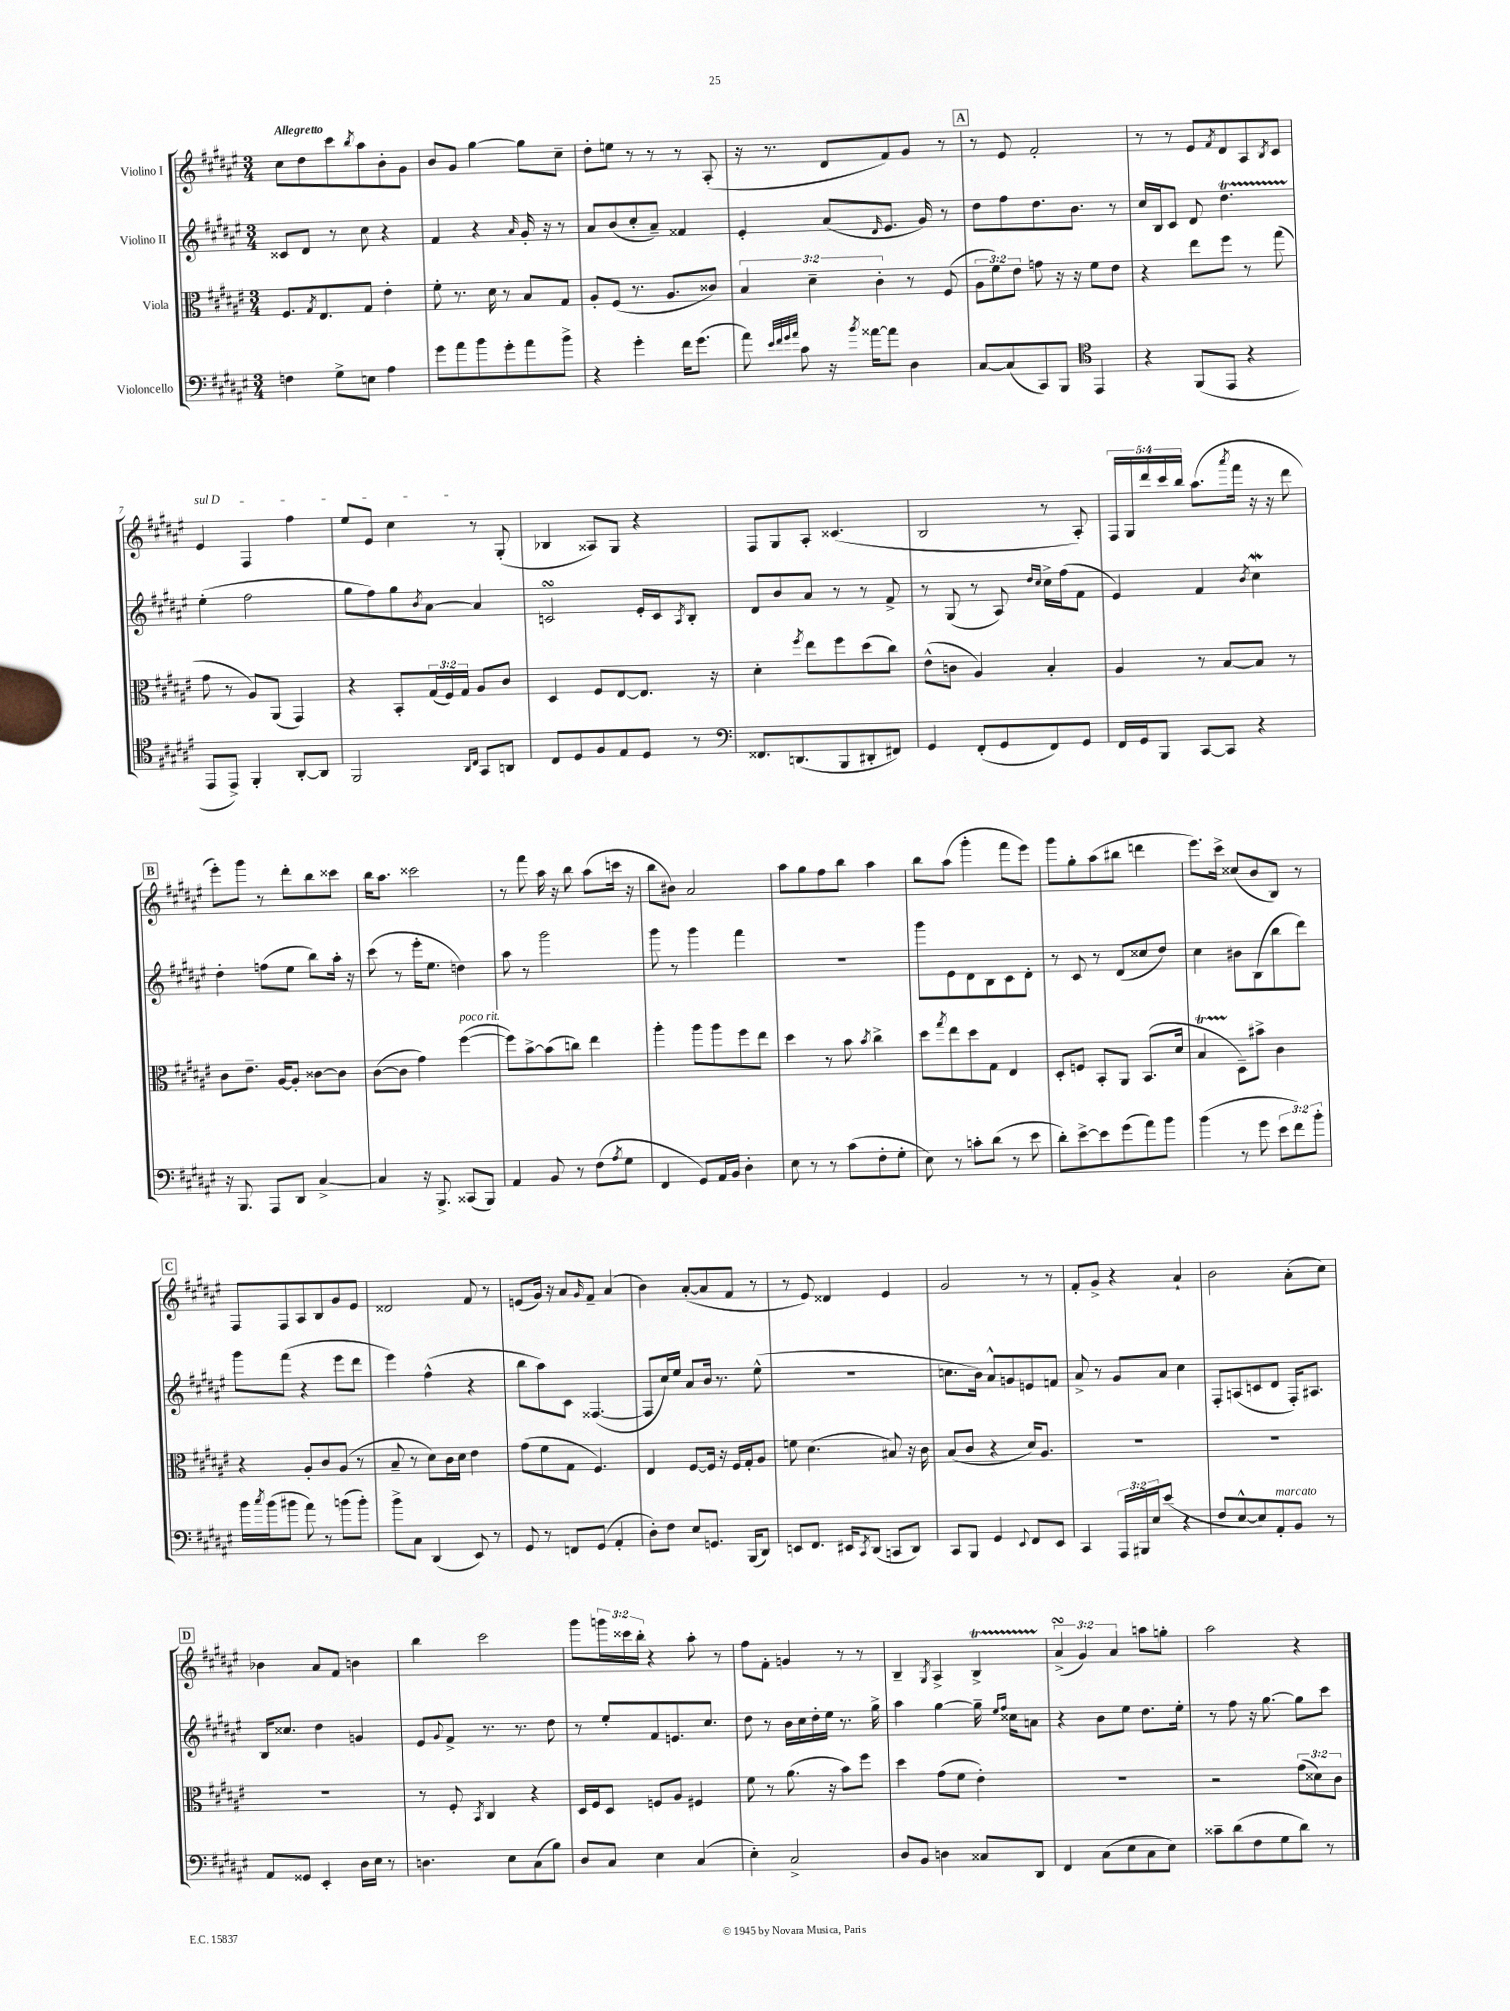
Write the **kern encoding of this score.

**kern	**kern	**kern	**kern
*staff4	*staff3	*staff2	*staff1
*clefF4	*clefC3	*clefG2	*clefG2
*k[f#c#g#d#a#e#]	*k[f#c#g#d#a#e#]	*k[f#c#g#d#a#e#]	*k[f#c#g#d#a#e#]
*M3/4	*M3/4	*M3/4	*M3/4
4F\	8.F#/L	8c##/L	8cc#\L
.	.	8d#/J	8dd#\
.	8qG#/	.	.
.	8.E#/	.	.
8G#^\L	.	8r	8ccc#\
.	.	.	8qbb/
8E\J	8G#/J	8cc#\	8aa#\
4A#\	4e#'\	4r	8b'\
.	.	.	8g#\J
=	=	=	=
8g#\L	8f#'\	4f#/	8b/L
8a#\	8.r	.	8g#/J
8b\	.	4r	[4gg#\
.	16d#\	.	.
8g#'\	8r	.	.
.	.	16qqa#/	.
8a#\	8B/L	16g#'/	8gg#\]L
.	.	16r	.
8b^\J	8G#/J	8r	8cc#~\J
=	=	=	=
4r	8A#'/L	8a#/L	8dd#'\L
.	(8F#/J	(8b/	8ee\J
4g#'\	8.r	8cc#'/	8r
.	.	8a#~/J)	8r
.	8.A#/L	.	.
16f#\LK	.	4f##/	8r
(8.g#\J	.	.	.
.	8c##/J)	.	(8A#'/
=	=	=	=
8a#\)	6B/	4e#'/	16r
.	.	.	8.r
32qqe#/LLL	.	.	.
32qqf#/	.	.	.
32qqg#/	.	.	.
32qqa#/JJJ	.	.	.
8c#\	.	.	.
.	6d#~\	.	.
16r	.	(8a#/L	8d#/L
8qb/	.	.	.
[16a##\LK	.	.	.
.	6c#'\	.	.
.	.	16qqd#/	.
8a##\]J	.	8.e#/J	8f#/)
4D#\	8r	.	8g#/J
.	.	16g#/)	.
.	(8F#/	8r	8r
=	=	=	=
[8C#/L	12A#\L	8dd#\L	8r
.	12f#\)	.	.
(8C#/]	.	8ff#\	8e#/
.	12e#\J	.	.
8CC#/)	8g\	8.dd#\	2f#'/
8BBB/J	16r	.	.
.	16r	8.b\J	.
*clefC4	*	*	*
4EE#/	8f#\L	.	.
.	8e#\J	8r	.
=	=	=	=
4r	4r	16cc#/LL	8r
.	.	16B/J	.
.	.	8c#/J	8r
(8FF#/L	8ee#\L	8d#/	8e#/L
.	.	.	8qf#/
8EE#/J	8ff#\J	4.dd#\	8d#/
4r	8r	.	8A#/
.	.	.	8qB/
.	(8gg#\	.	8c#/J
=	=	=	=
8EE#/L	8g#\	(4ee#'\	4e#/
8EE#^/J)	8r	.	.
4FF#'/	8A#/L)	2ff#\	4F#/
.	(8AA#/J	.	.
[8AA#'/L	4GG#/)	.	4ff#\
8AA#/]J	.	.	.
=	=	=	=
2FF#/	4r	8gg#\L	8ee#/L
.	.	8ff#\)	8e#/J
.	8BB'/L	8gg#\	4cc#\
.	.	8qb/	.
.	(24G#/L	[8a#\J	.
.	24F#/)	.	.
.	24G#/JJ	.	.
16qqAA#/LL	.	.	.
16qqC#/JJ	.	.	.
8GG#/L	8A#/L	4a#/]	8r
8AA/J	8c#/J	.	(8G#'/
=	=	=	=
8C#/L	4D#/	2c/	4B-/
8D#/	.	.	.
8F#/	8F#/L	.	8A##/L)
8E#/	[8E#/	.	8G#/J
8D#/J	8.E#/]J	16e#'/LL	4r
.	.	16c/J	.
.	.	8qA#/	.
8r	.	8B'/J	.
.	16r	.	.
=	=	=	=
*clefF4	*	*	*
8.FF##/L	4d#'\	8d#/L	8F#/L
.	.	8b/	8G#/
(8.DD/	.	.	.
.	8qff#/	.	.
.	8ee#\L	8a#/J	8A#'/J
8BBB/	8ff#\	8r	(4.c##/
8DD#'/	(8dd#\	8r	.
8FF#/J)	8cc#\J)	8f#^/	.
=	=	=	=
4GG#/	(8e#^^\L	8r	2B/
.	8c\J	(8G#/	.
(8FF#'/L	4A#/)	8r	.
8GG#/	.	8A#/)	.
.	.	16qqdd#/LL	.
.	.	16qqcc#/JJ	.
8FF#/)	4B'/	16cc#^\LL	8r
.	.	(16ff#\J	.
8GG#/J	.	8f#\J	8A#'/)
=	=	=	=
16FF#/LL	4A#/	4e#/)	20F#/LL
.	.	.	20G#/
16GG#/J	.	.	.
.	.	.	20ddd#/
8BBB/J	.	.	.
.	.	.	20ccc#/
.	.	.	20bb/JJ
[8CC#/L	8r	4f#/	(8.aa#\L
8CC#/]J	[8B/L	.	.
.	.	.	8qaaa#/
.	.	.	16fff#\Jk
.	.	8qb/	.
4r	8B/]J	4cc#\	16r
.	.	.	16r
.	8r	.	8ddd#\
=	=	=	=
16r	8c#\L	4dd#'\	8eee#'\L)
8.BBB/	.	.	.
.	8.e#~\J	.	8ggg#\J
8AAA#/L	.	(8ff\L	8r
.	[16A#/LK	.	.
8DD#/J	8A#'/]J	8ee#\J	8ddd#'\L
[4C#^/	[8c##\L	8bb\L)	8bb\
.	8c##\]J	16aa#'\Jk	8ccc##\J
.	.	16r	.
=	=	=	=
4C#/]	([8c#\L	(8ccc#\	16bb\LK
.	.	.	8.aa#\J
.	8c#\]J	8r	.
16r	4g#\)	16eee#'\LK	2ccc##\
8.BBB^/	.	8.ee#\J	.
(8CC##/L	([4ff#\	4dd\)	.
8BBB/J)	.	.	.
=	=	=	=
4AA#/	8ff#\]L)	8aa#\	8r
.	[8b^\	8r	8fff#\
8BB/	(8b\]	2ggg#\	16aa#\
.	.	.	16r
8r	8cc\J)	.	8bb\
(8F#\L	4ee#\	.	(8aa#\L
8qA#/	.	.	.
8G#\J	.	.	16ccc\Jk
.	.	.	16r
=	=	=	=
4FF#/	4aa#'\	8ggg#\	8bb\L
.	.	8r	8b#\J)
8GG#/L)	8aa#\L	4ggg#\	2a#/
16AA#/L	8aa#\	.	.
16BB/JJ	.	.	.
4D#'\	8ff#\	4fff#\	.
.	8ee#\J	.	.
=	=	=	=
8E#\	4dd#\	2.r	8aa#\L
8r	.	.	8gg#\
8r	8r	.	8ff#\
(8c#\L	8b\	.	8bb\J
.	8qb/	.	.
8F#'\	4cc#^\	.	4aa#\
8G#'\J	.	.	.
=	=	=	=
8E#\)	8dd#\L	8ggg#\L	8bb\L
.	8qgg#/	.	.
8r	8ee#\	8e#\	(8aa#\J
8c'\L	8dd#\	8d#\	4ggg#'\
(8d#\J	8G#\J	8B\	.
8r	4E#/	8c#\	8fff#\L
8e#\	.	8d#'\J	8eee#\J)
=	=	=	=
8d#'\L)	8D#'/L	8r	8ggg#\L
[8e#^\	8F/J	8c#/	8gg#'\
8e#\]	8BB'/L	8r	(8aa#\
(8g#\	8AA#/J	(8d#/L	8bb#\J
8a#\)	(8.BB/L	8cc##/	4ddd\
8b\J	.	8dd#/J)	.
.	16d#/Jk	.	.
=	=	=	=
(4b\	4B/	4cc#\	8.eee#\L)
.	.	.	16ccc#^\Jk
8r	8D#~\L)	8b#\L	(8cc##/L
8g#\	8b#^\J	(8B\	8b/
12e#\L	4c#\	8bb\	8B/J)
12f#\)	.	.	.
.	.	8ddd#\J)	8r
12b'\J	.	.	.
=	=	=	=
16b\LL	4r	8ggg#\L	8F#/L
8qcc#/	.	.	.
(16b\J	.	.	.
8b#\J	.	(8fff#\J	8F#/
8a#\)	8A#'/L	4r	8A#/
8r	8c#/	.	8B/
(8b\L	(8A#/J	8eee#\L	8g#/
8b'\J)	8r	8ddd#\J	8e#/J
=	=	=	=
8b^\L	8B~/	4eee#\)	2d##/
8C#\J	8r	.	.
(4DD#/	8d#\L)	(4ff#^^\	.
.	16c#\L	.	.
.	16d#\JJ	.	.
8EE#/)	4e#\	4r	8f#/
8r	.	.	8r
=	=	=	=
8GG#/	(8g#\L	8bb\L	(8e/L
8r	8f#\	8aa#\)	16g#/Jk)
.	.	.	16r
8FF/L	8G#\J	8c#\J	8a#/L
.	.	.	16qqg#/
(8GG#/J	4.F#/)	([4.F##/	8f#~/J
4AA#'/	.	.	(4a#/
=	=	=	=
8D#'\L)	4E#/	8F##/]L	4b\)
8F#\J	.	16cc#/L)	.
.	.	16ee#/JJ	.
8E#/L	[8F#/L	8a#/L	([8a#'/L
8.GG/J	16F#/]Jk	16b/Jk	8a#/]
.	16r	8.r	.
.	16F#/LL	.	8f#/J
(16BBB/LK	16G#'/J	.	.
8DD#/J)	8A#/J	(8ee#^^\	8r
=	=	=	=
8EE/L	8f\	2.r	8r
8.FF#/J	(4.d#\	.	8e#/)
.	.	.	4d##/
16EE#/LK	.	.	.
8qCC#/	.	.	.
(8DD#/J	.	.	.
8CC/L	8B#/)	.	4e#/
8DD#/J)	16r	.	.
.	16c#\	.	.
=	=	=	=
8CC#/L	(8B/L	8.cc\L	2g#/
8BBB/J	8c#/J	.	.
.	.	16b\Jk)	.
4GG#/	4r	8a#^^/L	.
.	.	8g/	.
8qqEE#/	.	.	.
8FF#/L	16d#/LK)	8e/	8r
.	8.A#/J	.	.
8EE#/J	.	8f/J	8r
=	=	=	=
4CC#/	2.r	8a#^/	8f#'/L
.	.	8r	8g#^/J
24AAA#/LL	.	8g#/L	4r
24BBB#/	.	.	.
24E#/J	.	.	.
(8e#/J	.	8a#/J	.
4r	.	4cc#\	4a#`/
=	=	=	=
8F#/L	2.r	8F#'/L	2b\
[8E#^^/	.	(8A/	.
8E#/])	.	8c/	.
8AA#'/	.	8d#/J	.
8BB/J	.	16F#'/LK)	(8a#'\L
.	.	8.A#/J	.
8r	.	.	8cc#\J)
=	=	=	=
8AA#/L	2.r	16B/LK	4b-\
.	.	8.cc##/J	.
8GG##/J	.	.	.
4EE#'/	.	4dd#\	8a#/L
.	.	.	8f#/J
16D#\LL	.	4g/	4b\
16E#\JJ	.	.	.
8r	.	.	.
=	=	=	=
4.D\	8r	8e#/L	4bb\
.	.	8qqg#/	.
.	8F#'/	8f#^/J	.
.	8qBB/	.	.
.	4C#/	8.r	2ccc#\
8E#\L	.	.	.
.	.	8.r	.
(8C#\	4r	.	.
8B\J)	.	8dd#\	.
=	=	=	=
8D#/L	16D#/LL	8r	8ggg#\L
.	16F#/J	.	.
8C#/J	8D#/J	8ee#'/L	24ggg\L
.	.	.	24ccc##\
.	.	.	24bb'\JJ
4E#\	8F/L	8f#/	4r
.	8A#/J	8.e/	.
(4C#/	4F#/	.	8aa#'\
.	.	8.cc#/J	.
.	.	.	8r
=	=	=	=
4E#'\)	8f#\	8dd#\	8ff#\L
.	8r	8r	8f#'\J
2C#^/	(8.a#\	16b\LL	4g/
.	.	16cc#\	.
.	.	16dd#'\	.
.	16r	16ee#\JJ	.
.	8b\L)	8.r	8r
.	8ff#\J	.	8r
.	.	16gg#^\	.
=	=	=	=
8D#/L	4dd#\	4aa#\	4B~/
8BB/J	.	.	.
.	.	.	8qG#/
4D\	(8g#\L	[4gg#\	4A#^/
.	8f#\J	.	.
8C##/L	4e#'\)	16gg#~\]	4B^/
.	.	16qqee#/LL	.
.	.	16qqff#/JJ	.
.	.	16cc##\LK	.
8DD#/J	.	8a\J	.
=	=	=	=
4FF#/	2.r	4r	(6a#^/
.	.	.	6g#/)
(8C#\L	.	8b\L	.
.	.	.	6a#/
8E#\	.	8ee#\J	.
8C#\	.	8.dd#\L	8aa\L
8E#\J)	.	.	8gg'\J
.	.	16ee#'\Jk	.
=	=	=	=
8c##~\L	2r	8r	2aa#\
(8d#\	.	8ff#\	.
8F#\	.	16r	.
.	.	[8.gg#\	.
8G#\	.	.	.
8d#\J)	(12g#\L	8gg#\]L	4r
.	12d##\)	.	.
8r	.	8ccc#\J	.
.	12c#\J	.	.
==	==	==	==
*-	*-	*-	*-
